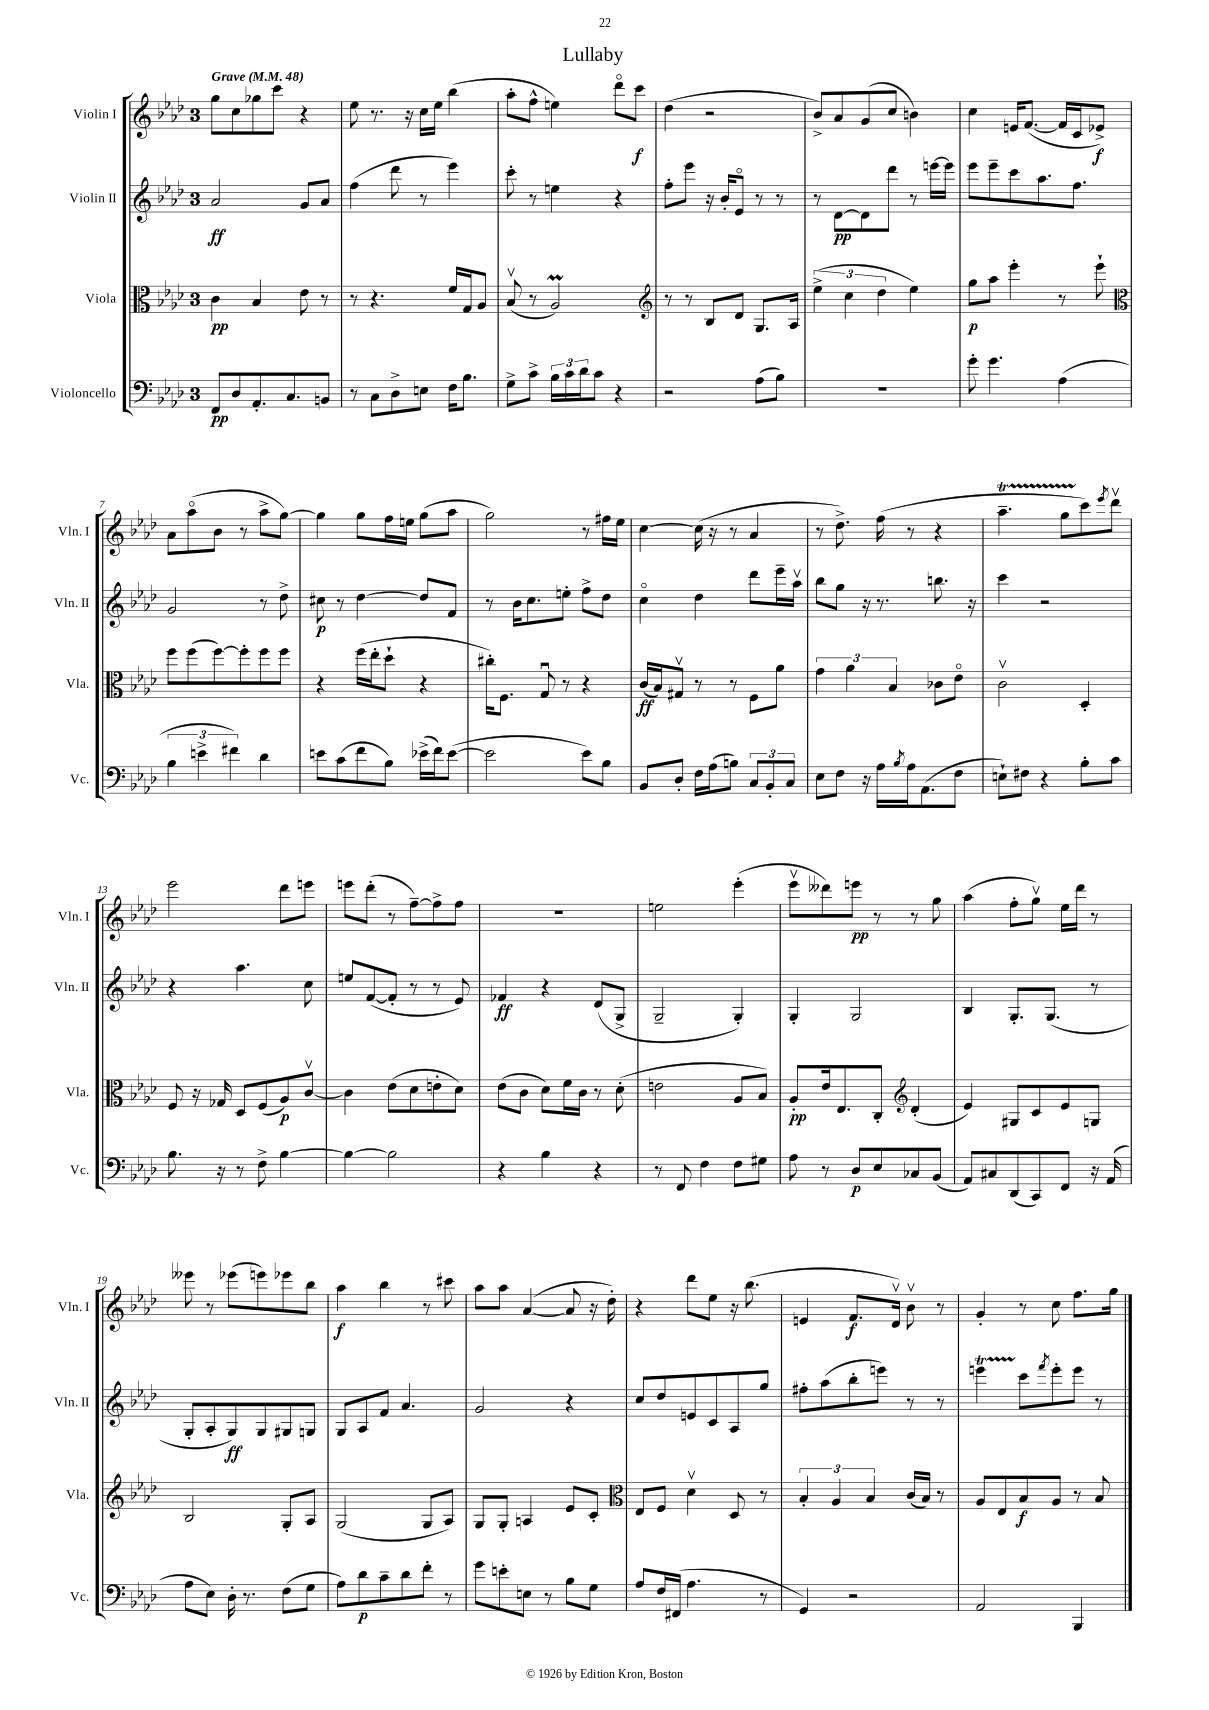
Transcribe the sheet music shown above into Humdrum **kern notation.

**kern	**dynam	**kern	**dynam	**kern	**dynam	**kern	**dynam
*part4	*part4	*part3	*part3	*part2	*part2	*part1	*part1
*staff4	*staff4	*staff3	*staff3	*staff2	*staff2	*staff1	*staff1
*I"Violoncello	*	*I"Viola	*	*I"Violin II	*	*I"Violin I	*
*I'Vc.	*	*I'Vla.	*	*I'Vln. II	*	*I'Vln. I	*
*clefF4	*	*clefC3	*	*clefG2	*	*clefG2	*
*k[b-e-a-d-]	*	*k[b-e-a-d-]	*	*k[b-e-a-d-]	*	*k[b-e-a-d-]	*
*M3/4	*	*M3/4	*	*M3/4	*	*M3/4	*
*MM48	*	*MM48	*	*MM48	*	*MM48	*
=1	=1	=1	=1	=1	=1	=1	=1
!	!	!	!	!	!	!LO:TX:a:B:t=Grave	!
8FF/L	pp	4c\	pp	2a-/	ff	8gg\L	.
8D-/	.	.	.	.	.	8cc\	.
8.AA-'/	.	4B-/	.	.	.	8gg-X\	.
.	.	.	.	.	.	8ccc\J	.
8.C/	.	.	.	.	.	.	.
.	.	8e-\	.	8g/L	.	4r	.
8BBn/J	.	8r	.	8a-/J	.	.	.
=2	=2	=2	=2	=2	=2	=2	=2
8r	.	8r	.	(4ff\	.	8ee-\	.
8C\L	.	4.r	.	.	.	8.r	.
8D-^\	.	.	.	8ddd-\	.	.	.
.	.	.	.	.	.	16r	.
8En\J	.	.	.	8r	.	16cc\LL	.
.	.	.	.	.	.	16ee-\JJ	.
16F\KL	.	16f/LL	.	4eee-\)	.	(4bb-\	.
8.B-\J	.	16G/J	.	.	.	.	.
.	.	8A-/J	.	.	.	.	.
=3	=3	=3	=3	=3	=3	=3	=3
8G^\L	.	(8B-v/	.	8ccc'\	.	8aa-'\L	.
8c^\J	.	8r	.	8r	.	8ff^^\J	.
24B-\LL	.	2A-M/)	.	4een\	.	4een\)	.
24c\	.	.	.	.	.	.	.
24d-\J	.	.	.	.	.	.	.
8c\J	.	.	.	.	.	.	.
4r	.	.	.	4r	.	8ddd-\L	.
.	.	.	.	.	.	8ccc\J	f
=4	=4	=4	=4	=4	=4	=4	=4
*	*	*clefG2	*	*	*	*	*
2r	.	8r	.	8ff'\L	.	(4dd-\	.
.	.	8r	.	8eee-\J	.	.	.
.	.	8B-/L	.	16r	.	2r	.
.	.	.	.	16b-'/KL	.	.	.
.	.	8d-/J	.	8e-/J	.	.	.
(8A-\L	.	8.G/L	.	8r	.	.	.
8B-\J)	.	.	.	8r	.	.	.
.	.	16A-/Jk	.	.	.	.	.
=5	=5	=5	=5	=5	=5	=5	=5
2.r	.	(6ee-^\	.	8r	.	8b-^/L)	.
.	.	.	.	[8d-\L	pp	8a-/	.
.	.	6cc\	.	.	.	.	.
.	.	.	.	8d-\]	.	(8g/	.
.	.	6dd-\	.	.	.	.	.
.	.	.	.	8ddd-\J	.	8cc/J	.
.	.	4ee-\)	.	8r	.	4bn\)	.
.	.	.	.	[16eeen\LL	.	.	.
.	.	.	.	16eee\JJ]	.	.	.
=6	=6	=6	=6	=6	=6	=6	=6
8g'\	.	8gg\L	p	8eee-\L	.	4cc\	.
4.g\	.	8aa-\J	.	8eee-~\	.	.	.
.	.	4eee-'\	.	8ccc\	.	16en/KL	.
.	.	.	.	.	.	([8.f/J	.
.	.	.	.	8.aa-\	.	.	.
(4A-\	.	8r	.	.	.	16f/LL]	.
.	.	.	.	8.ff\J	.	16c/J	.
.	.	8eee-`\	.	.	.	8e-X^/J)	f
!!LO:LB:g=z
=7	=7	=7	=7	=7	=7	=7	=7
*	*	*clefC3	*	*	*	*	*
6B-\	.	8ff\L	.	2g/	.	8a-\L	.
.	.	(8ff\	.	.	.	(8aa-\	.
6en^\	.	.	.	.	.	.	.
.	.	[8ff\)	.	.	.	8b-\J	.
6f#X\)	.	.	.	.	.	.	.
.	.	8ff'\]	.	.	.	8r	.
4d-\	.	8ff\	.	8r	.	8aa-^\L	.
.	.	8ff\J	.	8dd-^\	.	[8gg\J)	.
=8	=8	=8	=8	=8	=8	=8	=8
8en\L	.	4r	.	8cc#X\	p	4gg\]	.
(8c\	.	.	.	8r	.	.	.
8f\	.	(16ff\LL	.	[4dd-\	.	8gg\L	.
.	.	16ee-'\J	.	.	.	.	.
8B-\J)	.	8dd-`\J	.	.	.	16ff\L	.
.	.	.	.	.	.	16een\JJ	.
(16e-X^\LL	.	4r	.	8dd-/L]	.	(8gg\L	.
16f\J)	.	.	.	.	.	.	.
([8e-\J	.	.	.	8f/J	.	8aa-\J	.
=9	=9	=9	=9	=9	=9	=9	=9
2e-\]	.	16cc#X'\KL)	.	8r	.	2gg\)	.
.	.	8.F\J	.	.	.	.	.
.	.	.	.	16b-\KL	.	.	.
.	.	.	.	8.cc\	.	.	.
.	.	8Gu/	.	.	.	.	.
.	.	8r	.	8een'\J	.	.	.
8e-\L)	.	4r	.	8ff^\L	.	8r	.
8B-\J	.	.	.	8dd-\J	.	16ff#X\LL	.
.	.	.	.	.	.	16ee-\JJ	.
=10	=10	=10	=10	=10	=10	=10	=10
8BB-/L	.	(16c/LL	ff	4cc\	.	[4cc\	.
.	.	16B-/J)	.	.	.	.	.
8D-'/J	.	8G#Xv/J	.	.	.	.	.
16F\LL	.	8r	.	4dd-\	.	(16cc\]	.
(16A-\J	.	.	.	.	.	16r	.
8Bn\J)	.	8r	.	.	.	8r	.
12C/L	.	8F\L	.	8ddd-\L	.	4a-/	.
12BB-'/	.	.	.	.	.	.	.
.	.	8a-\J	.	16eee-~\L	.	.	.
12C/J	.	.	.	.	.	.	.
.	.	.	.	16aa-v\JJ	.	.	.
=11	=11	=11	=11	=11	=11	=11	=11
8E-\L	.	6g\	.	8bb-\L	.	8r	.
8F\J	.	.	.	8gg\J	.	8.dd-^\)	.
.	.	6a-\	.	.	.	.	.
16r	.	.	.	16r	.	.	.
16A-\LL	.	.	.	8.r	.	(16ff\	.
.	.	6B-/	.	.	.	.	.
8qB-/	.	.	.	.	.	.	.
16A-\J	.	.	.	.	.	8r	.
(8.AA-\	.	.	.	.	.	.	.
.	.	8c-X\L	.	8.bbn\	.	4r	.
8F\J	.	8e-\J	.	.	.	.	.
.	.	.	.	16r	.	.	.
=12	=12	=12	=12	=12	=12	=12	=12
8En`\L)	.	2cv\	.	4ccc\	.	4.aa-T~\	.
8F#X\J	.	.	.	.	.	.	.
4r	.	.	.	2r	.	.	.
.	.	.	.	.	.	8ggTTT\L	.
8B-'\L	.	4D-'/	.	.	.	8ccc\)	.
.	.	.	.	.	.	8qeee-/	.
8c\J	.	.	.	.	.	8ddd-v\J	.
!!LO:LB:g=z
=13	=13	=13	=13	=13	=13	=13	=13
8.B-\	.	8F/	.	4r	.	2eee-\	.
.	.	16r	.	.	.	.	.
16r	.	16G-X/	.	.	.	.	.
8r	.	8D-/L	.	4.aa-\	.	.	.
8F^\	.	(8F/	.	.	.	.	.
[4B-\	.	8A-/)	p	.	.	8ddd-\L	.
.	.	[8cv/J	.	8cc\	.	8eeen\J	.
=14	=14	=14	=14	=14	=14	=14	=14
4B-\_	.	4c\]	.	8een/L	.	8eeen\L	.
.	.	.	.	([8f/	.	(8ddd-'\J	.
2B-\]	.	(8e-\L	.	8f'/J]	.	8r	.
.	.	8d-\	.	8r	.	[8ff~\L)	.
.	.	8en'\	.	8r	.	8ff^\]	.
.	.	8d-\J)	.	8e-/)	.	8ff\J	.
=15	=15	=15	=15	=15	=15	=15	=15
4r	.	(8e-\L	.	4f-X/	ff	2.r	.
.	.	8c\J	.	.	.	.	.
4B-\	.	8d-\L)	.	4r	.	.	.
.	.	16f\L	.	.	.	.	.
.	.	16c\JJ	.	.	.	.	.
4r	.	8r	.	(8d-/L	.	.	.
.	.	(8d-'\	.	8G^/J	.	.	.
=16	=16	=16	=16	=16	=16	=16	=16
8r	.	2en\	.	2G~/	.	2een\	.
8FF/	.	.	.	.	.	.	.
4F\	.	.	.	.	.	.	.
8F\L	.	8A-/L	.	4G'/)	.	(4eee-'\	.
8G#X\J	.	8B-/J)	.	.	.	.	.
=17	=17	=17	=17	=17	=17	=17	=17
8A-\	.	8A-'/L	pp	4G'/	.	8eee-v\L	.
8r	.	16e-/k	.	.	.	8ddd--X\)	.
.	.	8.E-/	.	.	.	.	.
8D-/L	p	.	.	2G/	.	8eeen\J	pp
8E-/	.	8C'/J	.	.	.	8r	.
*	*	*clefG2	*	*	*	*	*
8C-X/	.	(4d-'/	.	.	.	8r	.
(8BB-/J	.	.	.	.	.	8gg\	.
=18	=18	=18	=18	=18	=18	=18	=18
8AA-/L)	.	4e-/)	.	4B-/	.	(4aa-\	.
8C#X/	.	.	.	.	.	.	.
(8DD-/	.	8G#X/L	.	8.G'/L	.	8ff'\L	.
8CC/)	.	8c/	.	.	.	8ggv\J)	.
.	.	.	.	(8.G/J	.	.	.
8FF/J	.	8e-/	.	.	.	16ee-\LL	.
.	.	.	.	.	.	16ddd-\JJ	.
16r	.	8Gn/J	.	8r	.	8r	.
(16AA-/	.	.	.	.	.	.	.
!!LO:LB:g=z
=19	=19	=19	=19	=19	=19	=19	=19
8A-\L	.	2B-/	.	8G'/L	.	8eee--X\	.
8E-\J)	.	.	.	8A-'/	.	8r	.
16D-'\	.	.	.	8G/)	ff	(8eee-X\L	.
8.r	.	.	.	.	.	.	.
.	.	.	.	8G/	.	8eeen\)	.
(8F\L	.	8G'/L	.	8G#X/	.	8eee-X\	.
8G\J	.	8A-/J	.	8Gn/J	.	8bb-\J	.
=20	=20	=20	=20	=20	=20	=20	=20
8A-\L)	.	(2G/	.	8G/L	.	4aa-\	f
8d-\	p	.	.	8A-/	.	.	.
8c~\	.	.	.	8f/J	.	4bb-\	.
8d-\	.	.	.	4.a-/	.	.	.
8f'\J	.	8G/L	.	.	.	8r	.
8r	.	8A-/J)	.	.	.	8ccc#X\	.
=21	=21	=21	=21	=21	=21	=21	=21
8g\L	.	8G/L	.	2g/	.	8aa-\L	.
8en'\	.	8G'/J	.	.	.	8aa-\J	.
8En\J	.	4An/	.	.	.	([4a-/	.
8r	.	.	.	.	.	.	.
8B-\L	.	8e-/L	.	4r	.	8a-/]	.
8G\J	.	8c'/J	.	.	.	16r	.
.	.	.	.	.	.	16dd-'\)	.
=22	=22	=22	=22	=22	=22	=22	=22
*	*	*clefC3	*	*	*	*	*
8A-/L	.	8E-/L	.	8cc/L	.	4r	.
16F/L	.	8F/J	.	8dd-/	.	.	.
(16FF#X/JJ	.	.	.	.	.	.	.
4.A-\	.	4d-v\	.	8en/	.	8ddd-\L	.
.	.	.	.	8c/	.	8ee-\J	.
.	.	8D-/	.	8A-/	.	16r	.
.	.	.	.	.	.	(8.bb-\	.
8r	.	8r	.	8gg/J	.	.	.
=23	=23	=23	=23	=23	=23	=23	=23
4GG/)	.	6B-'/	.	8ff#X'\L	.	4en/	.
.	.	.	.	(8aa-\	.	.	.
.	.	6A-/	.	.	.	.	.
2r	.	.	.	8bb-'\	.	8.f/L	f
.	.	6B-/	.	.	.	.	.
.	.	.	.	8eeen\J)	.	.	.
.	.	.	.	.	.	16d-v/Jk)	.
.	.	(16c/LL	.	8r	.	8b-v\	.
.	.	16B-/JJ)	.	.	.	.	.
.	.	8r	.	8r	.	8r	.
=24	=24	=24	=24	=24	=24	=24	=24
2AA-/	.	8A-/L	.	4eeent\	.	4g'/	.
.	.	8E-/	.	.	.	.	.
.	.	8B-/	f	8ccc\L	.	8r	.
.	.	.	.	8qfff/	.	.	.
.	.	8A-/J	.	8eee'\	.	8cc\	.
4BBB-/	.	8r	.	8eee\J	.	8.ff\L	.
.	.	8B-/	.	8r	.	.	.
.	.	.	.	.	.	16gg\Jk	.
==	==	==	==	==	==	==	==
*-	*-	*-	*-	*-	*-	*-	*-
